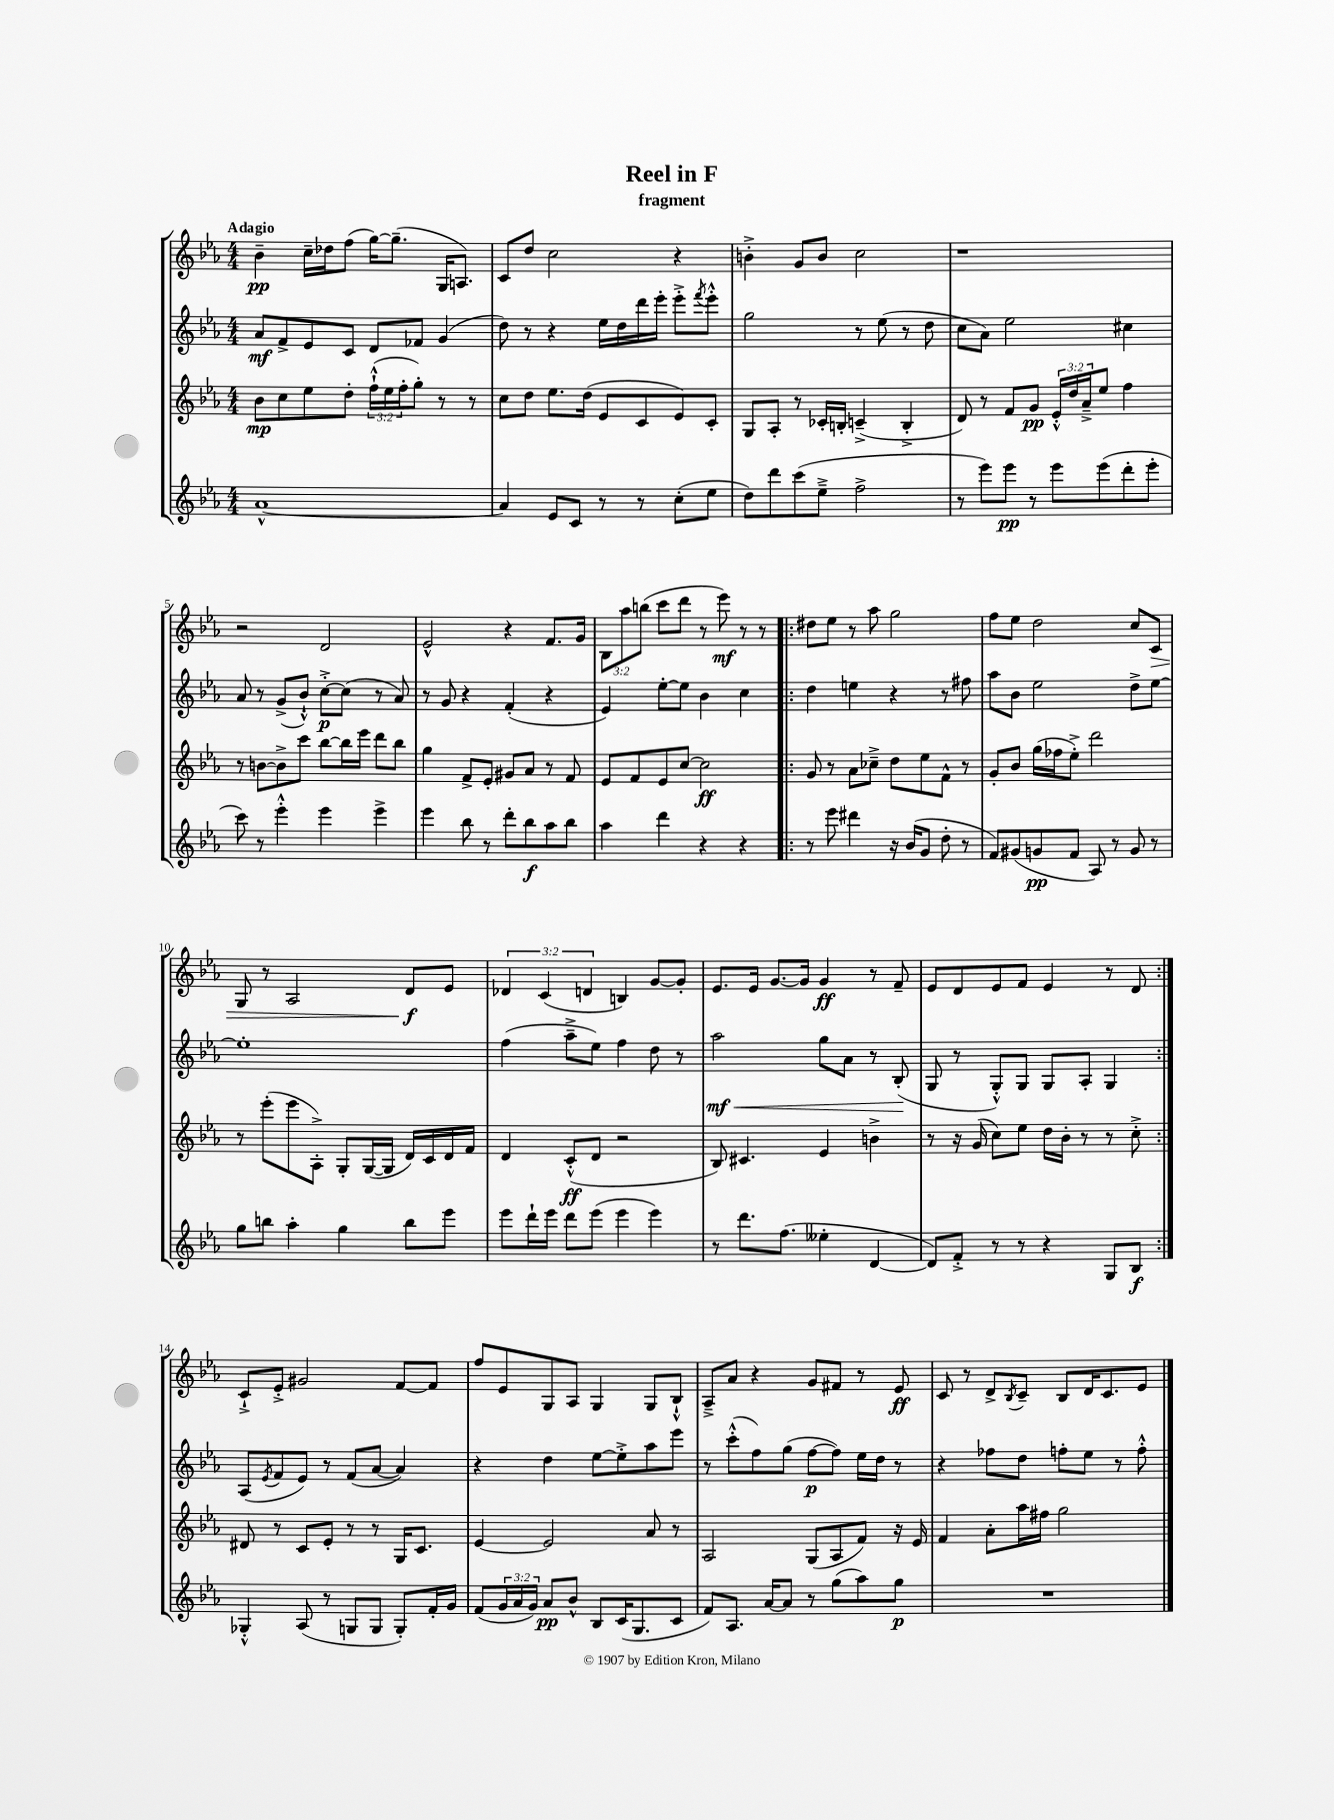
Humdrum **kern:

**kern	**dynam	**kern	**dynam	**kern	**dynam	**kern	**dynam
*part4	*part4	*part3	*part3	*part2	*part2	*part1	*part1
*staff4	*staff4	*staff3	*staff3	*staff2	*staff2	*staff1	*staff1
*clefG2	*	*clefG2	*	*clefG2	*	*clefG2	*
*k[b-e-a-]	*	*k[b-e-a-]	*	*k[b-e-a-]	*	*k[b-e-a-]	*
*M4/4	*	*M4/4	*	*M4/4	*	*M4/4	*
=1	=1	=1	=1	=1	=1	=1	=1
!	!	!	!	!	!	!LO:TX:a:B:t=Adagio	!
[1a-^^	.	8b-\L	mp	8a-/L	mf	4b-~\	pp
.	.	8cc\	.	8f^/	.	.	.
.	.	8ee-\	.	8e-/	.	16cc~\LL	.
.	.	.	.	.	.	16dd-X\J	.
.	.	8dd'\J	.	8c/J	.	(8ff\J	.
.	.	(24ff`^^\LL	.	8d/L	.	[16gg\KL)	.
.	.	24ee-\	.	.	.	.	.
.	.	.	.	.	.	(8.gg~\J]	.
.	.	24ff'\J	.	.	.	.	.
.	.	8gg'\J)	.	8f-X/J	.	.	.
.	.	8r	.	(4g/	.	16G/KL	.
.	.	.	.	.	.	8.An/J)	.
.	.	8r	.	.	.	.	.
=2	=2	=2	=2	=2	=2	=2	=2
4a-/]	.	8cc\L	.	8dd\)	.	8c/L	.
.	.	8dd\J	.	8r	.	8dd/J	.
8e-/L	.	8.ee-\L	.	4r	.	2cc\	.
8c/J	.	.	.	.	.	.	.
.	.	(16dd\Jk	.	.	.	.	.
8r	.	8e-/L	.	16ee-\LL	.	.	.
.	.	.	.	16dd\	.	.	.
8r	.	8c/	.	16ddd\	.	.	.
.	.	.	.	16eee-'\JJ	.	.	.
(8cc'\L	.	8e-/)	.	8eee-'^\L	.	4r	.
.	.	.	.	8qfff/	.	.	.
8ee-\J	.	8c'/J	.	8eee-'^^\J	.	.	.
=3	=3	=3	=3	=3	=3	=3	=3
8dd\L)	.	8G/L	.	2gg\	.	4bn'^\	.
8ddd\	.	8A-'/J	.	.	.	.	.
(8ccc\	.	8r	.	.	.	8g/L	.
8ee-~^\J	.	16c-X'/LL	.	.	.	8b/J	.
.	.	16Bn'/JJ	.	.	.	.	.
2ff^\	.	(4cn~^/	.	8r	.	2cc\	.
.	.	.	.	(8ee-\	.	.	.
.	.	4B'^/	.	8r	.	.	.
.	.	.	.	8dd\	.	.	.
=4	=4	=4	=4	=4	=4	=4	=4
8r	.	8d/)	.	8cc\L	.	1r	.
8eee-\L)	.	8r	.	8a-\J)	.	.	.
8eee-\J	pp	8f/L	.	2ee-\	.	.	.
8r	.	8g/J	pp	.	.	.	.
8eee-\L	.	24e-'^^/LL	.	.	.	.	.
.	.	24dd/	.	.	.	.	.
.	.	24a-~^/J	.	.	.	.	.
(8eee-\	.	8ee-/J	.	.	.	.	.
8ddd'\	.	4ff\	.	4cc#X\	.	.	.
8eee-'\J	.	.	.	.	.	.	.
!!LO:LB:g=z
=5	=5	=5	=5	=5	=5	=5	=5
8ccc\)	.	8r	.	8a-/	.	2r	.
8r	.	[8bn\L	.	8r	.	.	.
4eee-'^^\	.	8b^\]	.	(8g^/L	.	.	.
.	.	8ccc\J	.	8b-`^^/J)	.	.	.
4eee-\	.	[8bb-\L	.	[8cc'^\L	p	2d/	.
.	.	16bb-\L]	.	(8cc\J]	.	.	.
.	.	16eee-\JJ	.	.	.	.	.
4eee-^\	.	8ddd\L	.	8r	.	.	.
.	.	8bb-\J	.	8a-/)	.	.	.
=6	=6	=6	=6	=6	=6	=6	=6
4eee-\	.	4gg\	.	8r	.	2e-^^/	.
.	.	.	.	8g/	.	.	.
8bb-\	.	8f^/L	.	4r	.	.	.
8r	.	8e-'/J	.	.	.	.	.
8ddd'\L	.	8g#X/L	.	(4f'/	.	4r	.
8bb-\	f	8a-/J	.	.	.	.	.
8aa-\	.	8r	.	4r	.	8.f/L	.
8bb-\J	.	8f/	.	.	.	.	.
.	.	.	.	.	.	16g/Jk	.
=7	=7	=7	=7	=7	=7	=7	=7
4aa-\	.	8e-/L	.	4e-/)	.	12B-\L	.
.	.	.	.	.	.	12aa-\	.
.	.	8f/	.	.	.	.	.
.	.	.	.	.	.	(12bbn\J	.
4ddd\	.	8e-/	.	[8ee-'\L	.	8ccc\L	.
.	.	[8cc/J	.	8ee-\J]	.	8ddd\J	.
4r	.	2cc\]	ff	4b-\	.	8r	.
.	.	.	.	.	.	8eee-\)	mf
4r	.	.	.	4cc\	.	8r	.
.	.	.	.	.	.	8r	.
=8!|:	=8!|:	=8!|:	=8!|:	=8!|:	=8!|:	=8!|:	=8!|:
8r	.	8g/	.	4dd\	.	8dd#X\L	.
8eee-\	.	8r	.	.	.	8ee-\J	.
4ddd#X\	.	8a-\L	.	4een\	.	8r	.
.	.	8cc-X~^\J	.	.	.	8aa-\	.
16r	.	8dd\L	.	4r	.	2gg\	.
(16b-/KL	.	.	.	.	.	.	.
8g/J	.	8ee-\	.	.	.	.	.
8dd'\	.	8f^^\J	.	8r	.	.	.
8r	.	8r	.	8ff#X\	.	.	.
=9	=9	=9	=9	=9	=9	=9	=9
8f/L)	.	8g'/L	.	8aa-\L	.	8ff\L	.
(8g#X/	.	8b-/J	.	8b-\J	.	8ee-\J	.
8gn/	pp	(16gg\LL	.	2ee-\	.	2dd\	.
.	.	16ff-X\J	.	.	.	.	.
8f/J	.	8ee-'^\J)	.	.	.	.	.
8A-/)	.	2ddd\	.	.	.	.	.
8r	.	.	.	.	.	.	.
8g/	.	.	.	8dd^\L	.	8cc/L	.
!	!	!	!	!	!	!	!LO:HP:b
8r	.	.	.	[8ee-\J	.	8c/J	>
!!LO:LB:g=z
=10	=10	=10	=10	=10	=10	=10	=10
8gg\L	.	8r	.	1ee-']	.	8G/	.
8bbn\J	.	(8eee-'\L	.	.	.	8r	.
4aa-'\	.	8eee-\	.	.	.	2A-/	.
.	.	8A-'^\J)	.	.	.	.	.
4gg\	.	8G'/L	.	.	.	.	.
.	.	([16G/L	.	.	.	.	.
.	.	16G/JJ]	.	.	.	.	.
8bb\L	.	16d/LL)	.	.	.	8d/L	f
.	.	16c/	.	.	.	.	.
8eee-\J	.	16d/	.	.	.	8e-/J	]
.	.	16f/JJ	.	.	.	.	.
=11	=11	=11	=11	=11	=11	=11	=11
8eee-\L	.	4d/	.	(4ff\	.	6d-X/	.
16ddd`\L	.	.	.	.	.	.	.
.	.	.	.	.	.	(6c/	.
16eee-\JJ	.	.	.	.	.	.	.
8ddd\L	.	(8c'^^/L	ff	8aa-~^\L	.	.	.
.	.	.	.	.	.	6dn/	.
(8eee-\J	.	8d/J	.	8ee-\J)	.	.	.
4eee-\	.	2r	.	4ff\	.	4Bn/)	.
4eee-\)	.	.	.	8dd\	.	[8g/L	.
.	.	.	.	8r	.	8g'/J]	.
=12	=12	=12	=12	=12	=12	=12	=12
!	!	!	!	!	!LO:HP:b	!	!
8r	.	8B-/)	.	2aa-\	< mf	8.e-/L	.
8.ddd\L	.	4.c#X/	.	.	.	.	.
.	.	.	.	.	.	16e-/Jk	.
.	.	.	.	.	.	[8.g/L	.
(8.ff\J	.	.	.	.	.	.	.
.	.	.	.	.	.	16g/Jk]	.
4ee--X'\	.	4e-/	.	8gg\L	.	4g/	ff
.	.	.	.	8a-\J	.	.	.
[4d/	.	4bn^\	.	8r	.	8r	.
.	.	.	.	(8B-'/	.	8f~/	.
.	.	.	.	.	[	.	.
=13	=13	=13	=13	=13	=13	=13	=13
8d/L])	.	8r	.	8G/	.	8e-/L	.
8f'^/J	.	16r	.	8r	.	8d/	.
.	.	(16g/	.	.	.	.	.
8r	.	8cc\L)	.	8G'^^/L)	.	8e-/	.
8r	.	8ee-\J	.	8G/J	.	8f/J	.
4r	.	16dd\LL	.	8G/L	.	4e-/	.
.	.	16b-'\JJ	.	.	.	.	.
.	.	8r	.	8A-'/J	.	.	.
8G/L	.	8r	.	4G/	.	8r	.
8B-/J	f	8cc'^\	.	.	.	8d/	.
!!LO:LB:g=z
=14:|!	=14:|!	=14:|!	=14:|!	=14:|!	=14:|!	=14:|!	=14:|!
4G-X'^^/	.	8d#X/	.	(8A-/L	.	8c`^/L	.
.	.	.	.	8qe-/	.	.	.
.	.	8r	.	8f/	.	8e-'^/J	.
(8A-/	.	8c/L	.	8e-/J)	.	2g#X/	.
8r	.	8e-'/J	.	8r	.	.	.
8Gn/L	.	8r	.	(8f/L	.	.	.
8G/J	.	8r	.	[8a-/J	.	.	.
8G'/L)	.	16G/KL	.	4a-/])	.	[8f/L	.
.	.	8.c/J	.	.	.	.	.
16f'/L	.	.	.	.	.	8f/J]	.
16g/JJ	.	.	.	.	.	.	.
=15	=15	=15	=15	=15	=15	=15	=15
(8f/L	.	[4e-/	.	4r	.	8ff/L	.
24g/L	.	.	.	.	.	8e-/	.
24a-/	.	.	.	.	.	.	.
24g/JJ)	.	.	.	.	.	.	.
8a-/L	pp	2e-/]	.	4dd\	.	8G/	.
8b-^^/J	.	.	.	.	.	8A-/J	.
8B-/L	.	.	.	[8ee-\L	.	4G/	.
(16c/K	.	.	.	8ee-'^\]	.	.	.
8.G/	.	.	.	.	.	.	.
.	.	8a-/	.	8aa-\	.	8G/L	.
8c/J	.	8r	.	8eee-\J	.	8B-`^^/J	.
=16	=16	=16	=16	=16	=16	=16	=16
8f/L)	.	2A-/	.	8r	.	8A-~^/L	.
8.A-/J	.	.	.	(8ccc'^^\L	.	8a-/J	.
.	.	.	.	8ff\)	.	4r	.
[16a-/KL	.	.	.	.	.	.	.
8a-/J]	.	.	.	(8gg\J	.	.	.
8r	.	(8G/L	.	[8ff\L	p	8g/L	.
(8gg\L	.	8A-/	.	8ff\J])	.	8f#X/J	.
8aa-\)	.	8f/J)	.	16ee-\LL	.	8r	.
.	.	.	.	16dd\JJ	.	.	.
8gg\J	p	16r	.	8r	.	8e-/	ff
.	.	16e-/	.	.	.	.	.
=17	=17	=17	=17	=17	=17	=17	=17
1r	.	4f/	.	4r	.	8c/	.
.	.	.	.	.	.	8r	.
.	.	8a-'\L	.	8ff-X\L	.	8d^/L	.
.	.	.	.	.	.	8qB-/	.
.	.	16aa-\L	.	8dd\J	.	8c~/J	.
.	.	16ff#X\JJ	.	.	.	.	.
.	.	2gg\	.	8ffn'\L	.	8B-/L	.
.	.	.	.	8ee-\J	.	16d/K	.
.	.	.	.	.	.	8.c/	.
.	.	.	.	8r	.	.	.
.	.	.	.	8ff'^^\	.	8e-/J	.
==	==	==	==	==	==	==	==
*-	*-	*-	*-	*-	*-	*-	*-
